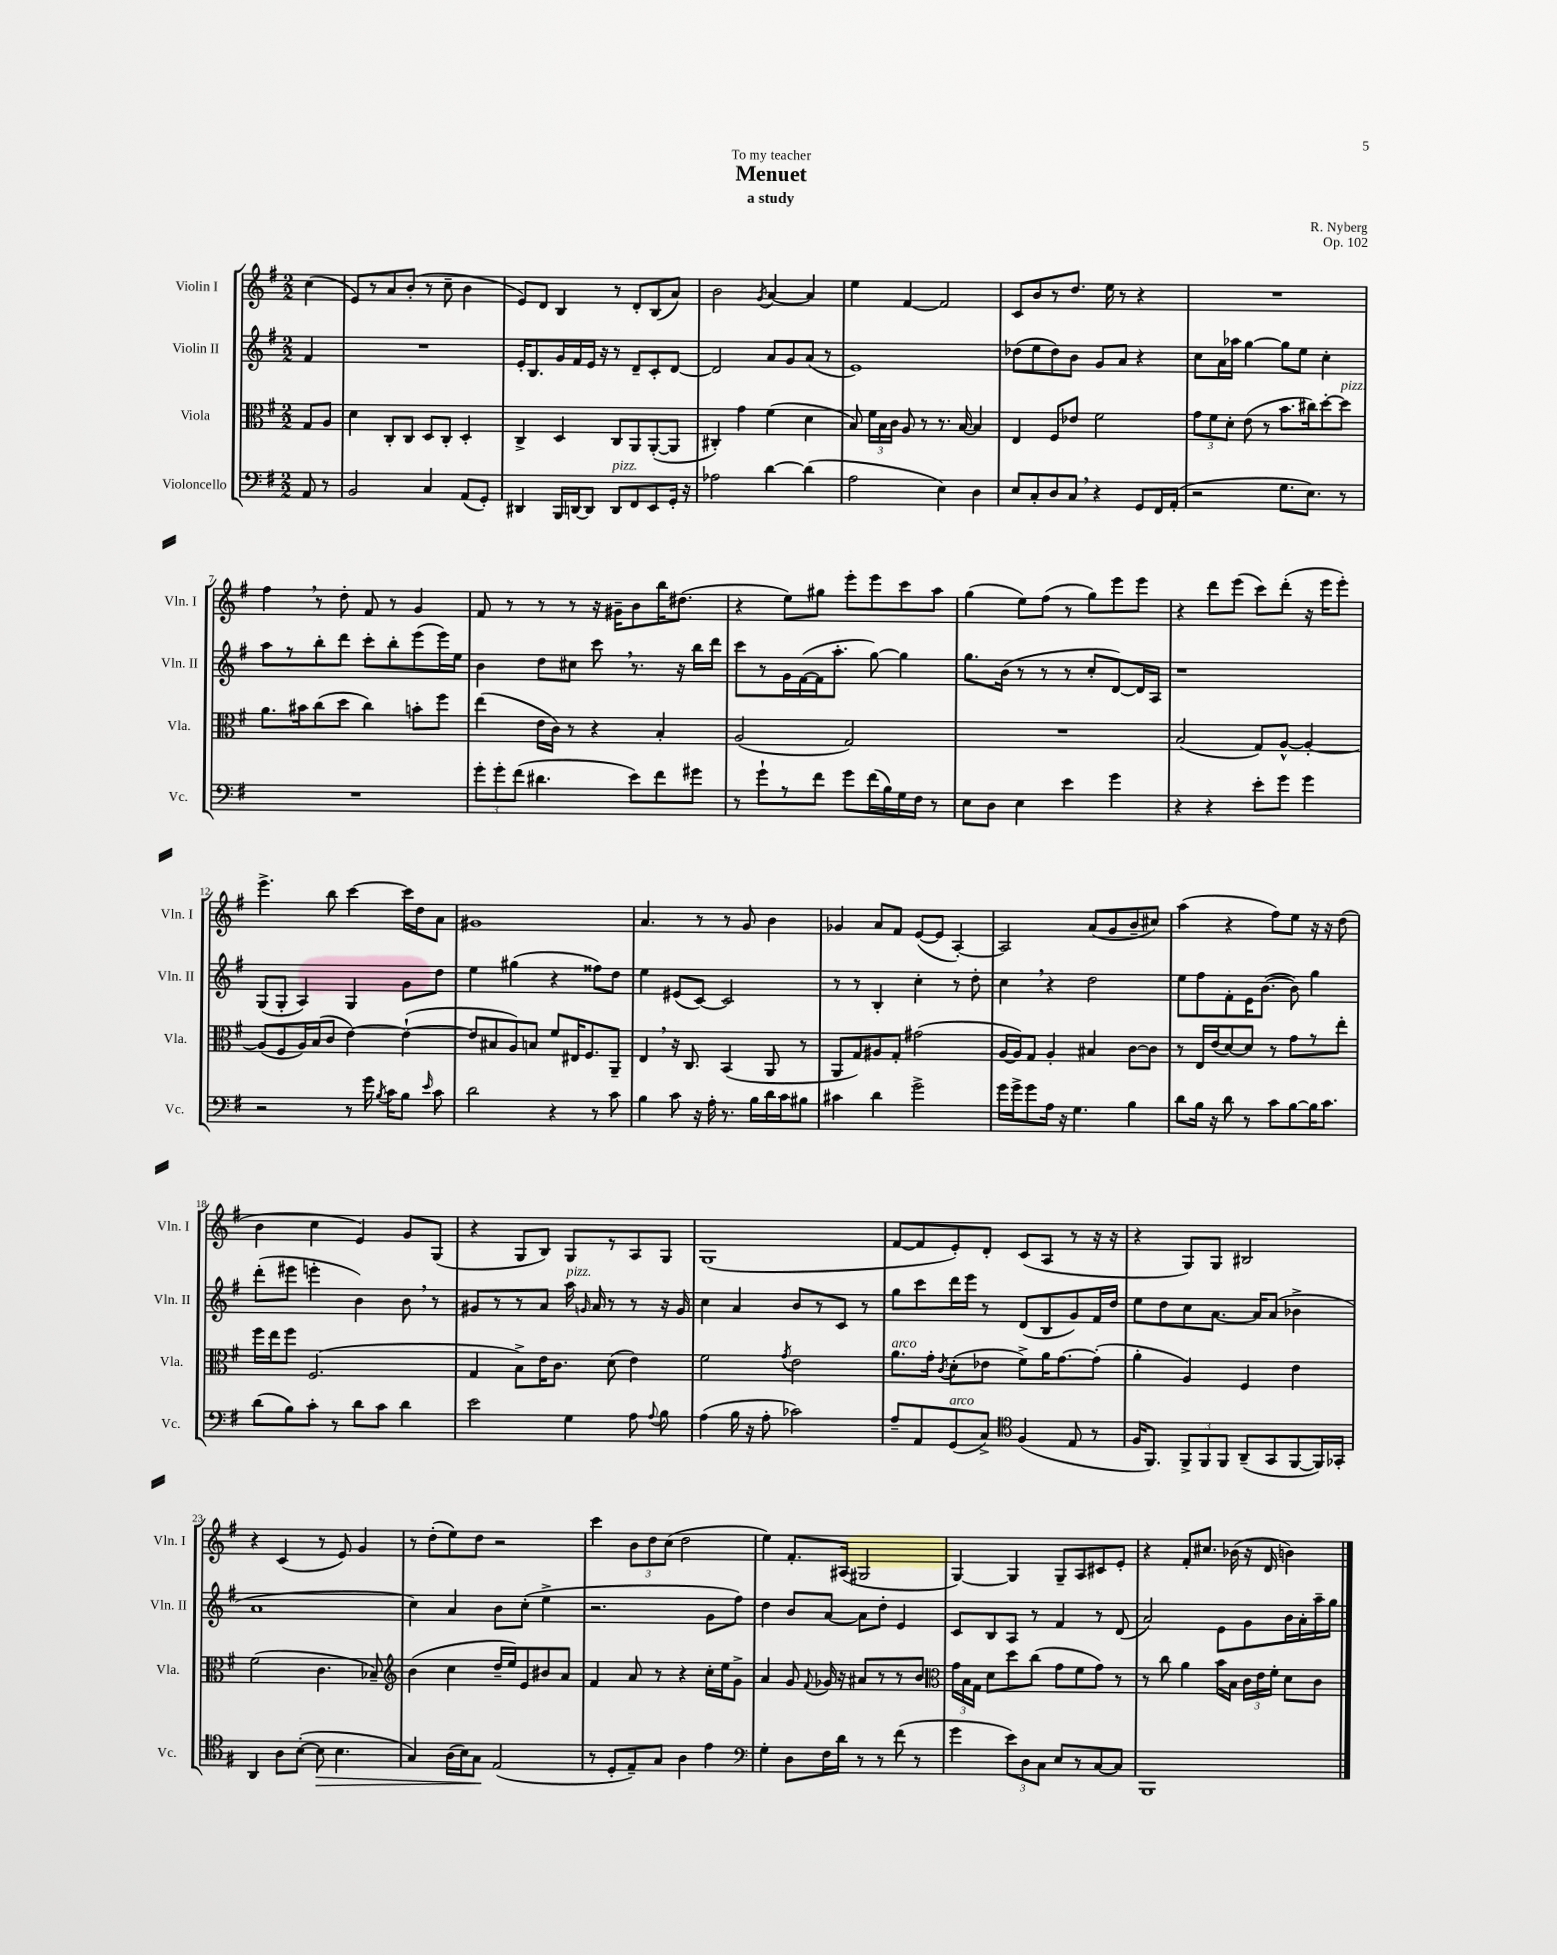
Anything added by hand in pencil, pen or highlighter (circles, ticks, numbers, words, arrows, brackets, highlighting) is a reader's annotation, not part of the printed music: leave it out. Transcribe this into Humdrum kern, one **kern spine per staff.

**kern	**kern	**kern	**kern
*staff4	*staff3	*staff2	*staff1
*clefF4	*clefC3	*clefG2	*clefG2
*k[f#]	*k[f#]	*k[f#]	*k[f#]
*M2/2	*M2/2	*M2/2	*M2/2
8AA/	8G/L	4f#/	(4cc\
8r	8A/J	.	.
=	=	=	=
2BB/	4d\	1r	8e/L)
.	.	.	8r
.	8C'/L	.	8a/
.	8C/J	.	(8b'/J
4C/	8D/L	.	8r
.	8C'/J	.	8cc~\
(8AA/L	4D'/	.	4b\
8GG'/J)	.	.	.
=	=	=	=
4DD#/	4C^/	16e'/LK	8e/L)
.	.	8.B/	.
.	.	.	8d/J
16BBB/LL	4D/	16g/L	4B/
[16DD/J	.	16f#/	.
8DD/]J	.	16e/JJ	.
.	.	16r	.
8DD/L	8C/L	8r	8r
8FF#/	8AA/	8d~/L	8d'/L
8EE/	([8AA'/	8c'/	(8B/
16GG'/Jk	8AA/]J	[8d/J	8a/J)
16r	.	.	.
=	=	=	=
2A-\	4C#'/)	2d/]	2b\
.	4g\	.	.
.	.	.	8qg/
[4d\	(4f#\	8a/L	[4a/
.	.	8g/	.
(4d\]	4d\	(8a/J	4a/]
.	.	8r	.
=	=	=	=
2A\	8B/)	1e)	4ee\
.	24f#\LL	.	.
.	24B\	.	.
.	24c\JJ	.	.
.	8A/	.	[4f#/
.	8r	.	.
4E\)	8.r	.	2f#/]
.	[16B/	.	.
4D\	4B/]	.	.
=	=	=	=
8E/L	4E/	(8dd-\L	8c/L
8C'/	.	8ee\	8b/
8D/	8F#/L	8dd-\)	8r
8C/J	8e-/J	8b\J	8.dd/J
4r	2f#\	8g/L	.
.	.	.	16ee\
.	.	8a/J	8r
8GG/L	.	4r	4r
16FF#/L	.	.	.
(16AA'/JJ	.	.	.
=	=	=	=
2r	12g\L	8cc\L	1r
.	12f#\	.	.
.	.	16a\L	.
.	12d'\J	.	.
.	.	16aa-\JJ	.
.	(8e\	[4gg\	.
.	8r	.	.
8.G\L	8.b\L	8gg\]L	.
.	.	8ee\J	.
8.E\J)	16cc#\k)	.	.
.	[8dd'\	4cc'\	.
8r	8dd\]J	.	.
=	=	=	=
1r	8.a\L	8aa\L	4ff#\
.	.	8r	.
.	16b#\k	.	.
.	(8cc\	8bb'\	8r
.	8dd\J	8ddd\J	8dd'\
.	4cc\)	8ccc'\L	8f#/
.	.	8bb'\	8r
.	8b'\L	(8eee\	4g/
.	8ff#\J	16eee\L)	.
.	.	16ee\JJ	.
=	=	=	=
12g'\L	(4ee\	4b\	8f#/
12g'\	.	.	.
.	.	.	8r
(12f#\J	.	.	.
4.d#\	16e\LL	8dd\L	8r
.	16c\JJ)	.	.
.	8r	8cc#\J	8r
.	4r	8ccc\	16r
.	.	.	16g#~\LK
8e\L)	.	8.r	8b\
8f#\	4B'/	.	16bb\K
.	.	16r	(8.dd#\J
8g#\J	.	16bb\LL	.
.	.	16ddd\JJ	.
=	=	=	=
8r	(2A/	8ccc\L	4r
8g`\L	.	8r	.
8r	.	16g\L	8ee\L)
.	.	([16f#\	.
8f#\J	.	16f#\]J	8gg#\J
.	.	8.aa'\J	.
8g\L	2G/)	.	8eee'\L
(16f#\L	.	[8gg\)	8eee\
16B\)	.	.	.
16G\	.	4gg\]	8ccc\
16F#\JJ	.	.	.
8r	.	.	8aa\J
=	=	=	=
8E\L	1r	8.gg\L	(4gg\
8D\J	.	.	.
.	.	(16b\Jk	.
4E\	.	8r	8ee\L)
.	.	8r	(8ff#\J
4e\	.	8r	8r
.	.	8cc'/L	8gg\L)
4g\	.	[8d/)	8eee\
.	.	16d/]L	8eee\J
.	.	16A/JJ	.
=	=	=	=
4r	(2B/	1r	4r
4r	.	.	8ddd\L
.	.	.	(8eee\J
8e'\L	8G/L)	.	8ccc\L)
8g\J	[8A^^/J	.	(8ddd'\J
4g\	4A'/_	.	16r
.	.	.	16eee\LK
.	.	.	8eee'\J)
=	=	=	=
2r	(8A/]L	(8G/L	4.eee^\
.	8F#/	8G'/J	.
.	16A/L)	4A/)	.
.	(16B/J	.	.
.	8c/J	.	8bb\
8r	[4e\)	4G/	[4ccc\
16g\	.	.	.
8qB/	.	.	.
16c\LK	.	.	.
8B\J	(4e`\_	8g\L	16ccc\]LL
.	.	.	16dd\J
16qqe/	.	.	.
8c\	.	8dd\J	8a\J
=	=	=	=
2d\	8e/]L	4ee\	1g#
.	8B#/	.	.
.	8A/)	(4gg#\	.
.	8B/J	.	.
4r	8f#/L	4r	.
.	16E#/K	.	.
.	8.F#/	.	.
8r	.	8ff##\L)	.
8c\	8AA~/J	8dd\J	.
=	=	=	=
4B\	4E/	4ee\	4.a/
8c\	16r	(8e#/L	.
.	8.C/	.	.
16r	.	[8c/J)	8r
16A'\	.	.	.
8.r	(4BB/	2c/]	8r
.	.	.	8g/
16B\LL	.	.	.
16d\	8AA/	.	4b\
16c\J	.	.	.
8B#\J	8r	.	.
=	=	=	=
4c#\	8AA/L	8r	4g-/
.	8G/)	8r	.
4d\	8A#/	4B'/	8a/L
.	8G'/J	.	8f#/J
2g^\	(2g#\	4cc'\	([8e/L
.	.	.	8e/]J
.	.	8r	[4A'/)
.	.	8dd'\	.
=	=	=	=
16g\LL	[16A/LL	4cc\	2A/]
16g^\J	16A/]J)	.	.
8g\	8G/J	.	.
16A\Jk	4A'/	4r	.
16r	.	.	.
4.G\	.	.	.
.	4B#/	2dd\	(8a/L
.	.	.	8g/
4B\	[8c\L	.	8b~/
.	8c\]J	.	8cc#/J)
=	=	=	=
8d\L	8r	8ee\L	(4aa\
16B\Jk	16E/LL	8ff#\	.
16r	(16e/J	.	.
8d\	[8d/)	8f#'\	4r
8r	8d/]J	16e\K	.
.	.	([8.b\J	.
8c\L	8r	.	8ff#\L)
[8B\	8g\L	8b\])	8ee\J
16B\]K	8r	4gg\	16r
8.c\J	.	.	16r
.	8ee'\J	.	(8dd\
=	=	=	=
(8d\L	16ff#\LL	(8ddd'\L	4b\
.	16ee\J	.	.
8B\)	8ff#\J	8eee#\J	.
8c'\J	(2.F#/	4eee'\	4cc\
8r	.	.	.
8d\L	.	4b\)	4e/)
8c\J	.	.	.
4d\	.	8b\	8g/L
.	.	8r	(8G/J
=	=	=	=
2e\	4G/	8g#/L	4r
.	.	8r	.
.	8B^\L)	8r	8G/L
.	16e\K	8a/J	8B/J)
.	8.c\J	.	.
4G\	.	16aa\	8G/L
.	.	16qqg/	.
.	.	16a/	.
.	(8d\	8r	8r
8A\	4e\)	8r	8A/
8qqA/	.	.	.
8B\	.	16r	8G/J
.	.	16g/	.
=	=	=	=
(4A\	2f#\	4cc\	(1G
16B\	.	4a/	.
16r	.	.	.
8A'\	.	.	.
.	8qg/	.	.
2c-\)	2e\	8b/L	.
.	.	8r	.
.	.	8c/J	.
.	.	8r	.
=	=	=	=
8A~/L	8.a\L	8gg\L	[8f#/L
8AA/	.	8ccc\	8f#/]
.	16g'\Jk	.	.
.	8qc/	.	.
(8GG/	(8d'\L	16ddd\L	8e'/)
.	.	16eee\JJ	.
8C^/J)	8e-\J	8r	8d'/J
*clefC4	*	*	*
(4F#/	8f#^\L)	(8d/L	(8c/L
.	16a\K	8B/	8A/J
.	[8.g\	.	.
8E/	.	8g/)	8r
8r	(8g'\]J	16f#/L	16r
.	.	16dd/JJ	16r
=	=	=	=
16F#/LK	4a'\	8ee\L	4r
8.FF#/J)	.	.	.
.	.	8dd\	.
12FF#^/L	4A/)	8cc\	8G/L)
12FF#/	.	.	.
.	.	[8.a\J	8G/J
12FF#/J	.	.	.
(8AA~/L	4F#/	.	2B#/
.	.	16a/]LK	.
8GG/	.	(8a/J	.
[8FF#/	4e\	4b-^\	.
16FF#/]L)	.	.	.
16GG-'/JJ	.	.	.
=	=	=	=
4AA/	(2f#\	1a	4r
8A\L	.	.	(4c/
([8B'\J	.	.	.
8B\]	4.c\	.	8r
4.B\	.	.	8e/)
.	.	.	4g/
.	8B-~/)	.	.
=	=	=	=
*	*clefG2	*	*
4G/)	(4b\	4cc\)	8r
.	.	.	(8dd'\L
(16A\LL	4cc\	4a/	8ee\)
16B\J)	.	.	.
8G\J	.	.	8dd\J
(2E/	16dd~/LL	8b\L	2r
.	16ee/J)	.	.
.	8e/	(8cc'\J	.
.	8b#/	4ee^\	.
.	8a/J	.	.
=	=	=	=
8r	4f#/	2.r	4ccc\
8D'/L	.	.	.
8E~/)	8a/	.	12b\L
.	.	.	12dd\
8G/J	8r	.	.
.	.	.	(12cc\J
4A\	4r	.	2dd\
4e\	16cc'\LL	8g\L	.
.	16ee\J	.	.
.	8g^\J	8ff#\J)	.
=	=	=	=
*clefF4	*	*	*
4G'\	4a/	4dd\	4ee\)
8D\L	8g/	8b/L	8.f#'/L
.	8qqf#/	.	.
16F#\L	16g-/	[8a/J	.
16d\JJ	16r	.	(16A#/Jk
8r	8a#/L	8a\]L	2G#/
8r	8r	8dd'\J	.
(8f#\	8r	4e/	.
8r	8b/J	.	.
=	=	=	=
*	*clefC3	*	*
4g\	24g\LL	8c/L	[4G/)
.	24B\	.	.
.	24G\JJ	.	.
.	8d\L	8B/	.
12e\L)	8dd\	8A/J	4G/]
12D\	.	.	.
.	(8cc\J	8r	.
12C\J	.	.	.
8E/L	8g\L	4f#/	8G~/L
8r	8f#\	.	8A/
[8C/	8g\J)	8r	8c#/
8C/]J	8r	(8d/	8e'/J
=	=	=	=
1BBB	8r	2a/)	4r
.	8cc\	.	.
.	4a\	.	8f#'/L
.	.	.	8.cc#/J
.	16b\LL	8e\L	.
.	16B\JJ	.	(16b-\
.	24c\LL	8g\	16r
.	24e\	.	.
.	.	.	16d/
.	24f#'\JJ	.	.
.	8d\L	16b\L	4b\)
.	.	16a'\	.
.	8c\J	16aa~\	.
.	.	16gg\JJ	.
==	==	==	==
*-	*-	*-	*-
